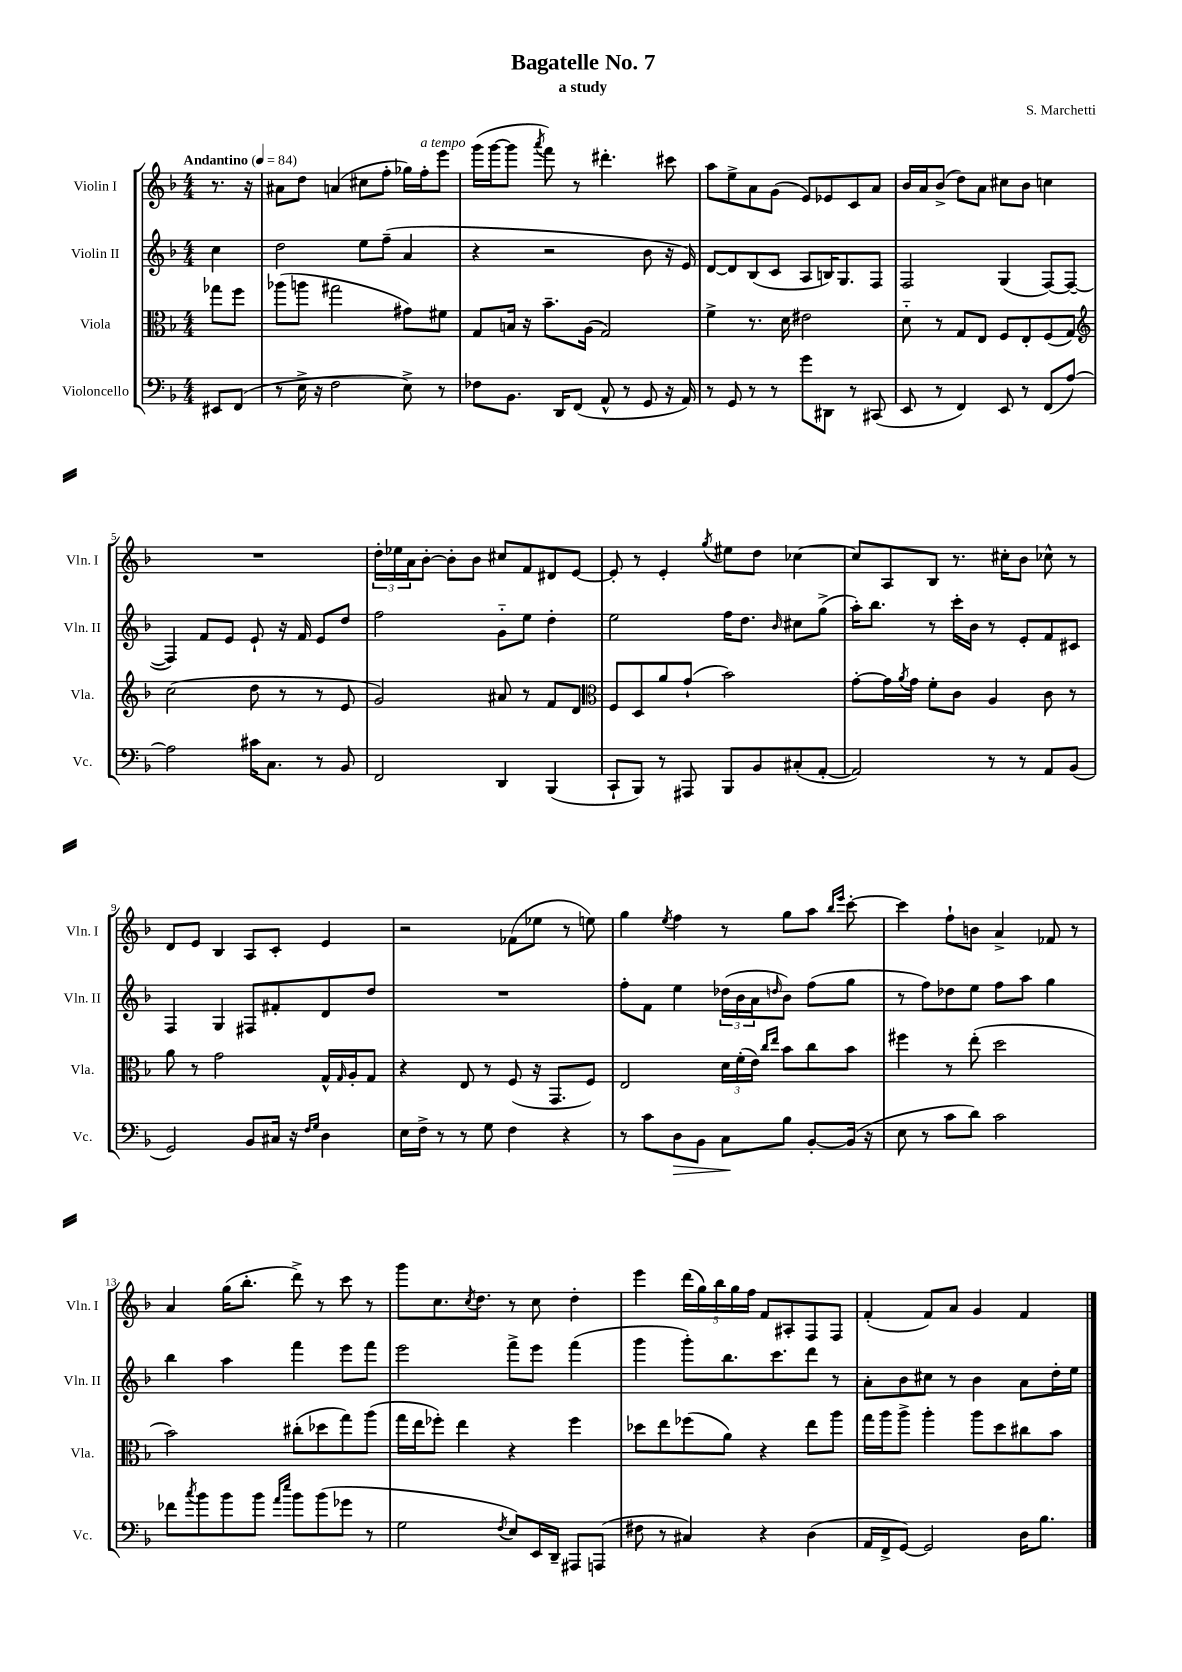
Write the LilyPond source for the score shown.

\header { title = "Bagatelle No. 7" composer = "S. Marchetti" subtitle = "a study" }
<<
\new StaffGroup <<
\new Staff = "s0" \with { instrumentName = "Violin I" shortInstrumentName = "Vln. I" } {
    \clef treble \key f \major \numericTimeSignature \time 4/4 \partial 4 \tempo "Andantino" 4 = 84
    r8. r16 |
    ais'8 d''8 a'4( cis''8 f''8-. ges''16) f''16-.^\markup { \italic "a tempo" } e'''8 |
    g'''16( g'''16~ g'''8 \acciaccatura { a'''8 } f'''8) r8 dis'''4.-. cis'''8 |
    a''8 e''8-> a'8 g'8( e'8) ees'8 c'8 a'8 |
    bes'16 a'16 bes'8->( d''8) a'8 cis''8 bes'8 c''4 |
    R1 |
    \tuplet 3/2 { d''16-. ees''16 a'16 } bes'8~-. bes'8-. bes'8 cis''8 f'8 dis'8 e'8~ |
    e'8-. r8 e'4-. \acciaccatura { g''8 } eis''8 d''8 ces''4~ |
    ces''8 a8 bes8 r8. cis''16-. bes'8 ces''8-^ r8 |
    d'8 e'8 bes4 a8 c'8-. e'4 |
    r2 fes'8( ees''8 r8 e''8) |
    g''4 \acciaccatura { e''8 } f''4 r8 g''8 a''8 \grace { bes''16 e'''16 } c'''8~-. |
    c'''4 f''8-! b'8 a'4-> fes'8 r8 |
    a'4 g''16( bes''8.-. d'''8->) r8 c'''8 r8 |
    g'''8 c''8. \acciaccatura { c''8 } d''8. r8 c''8 d''4-. |
    e'''4 \tuplet 5/4 { d'''16( g''16) bes''16 g''16 f''16 } f'8 ais8-. f8 f8 |
    f'4-.( f'8) a'8 g'4 f'4 \bar "|." |
}
\new Staff = "s1" \with { instrumentName = "Violin II" shortInstrumentName = "Vln. II" } {
    \clef treble \key f \major \numericTimeSignature \time 4/4 \partial 4
    c''4 |
    d''2 e''8 f''8--( a'4 |
    r4 r2 bes'8 r16 e'16) |
    d'8~ d'8 bes8( c'8 a8 b16) g8. f8 |
    f2 g4( f8~) f8~( |
    f4) f'8 e'8 e'8-! r16 f'16 e'8 d''8 |
    f''2 g'8-_ e''8 d''4-. |
    e''2 f''16 d''8. \grace { bes'16 } cis''8 g''8->( |
    a''16-.) bes''8. r8 c'''16-. bes'16 r8 e'8-. f'8 cis'8 |
    f4 g4 fis8 fis'8-. d'8 d''8 |
    R1 |
    f''8-. f'8 e''4 \tuplet 3/2 { des''16( bes'16 a'16 } \grace { d''16 } bes'8) f''8( g''8 |
    r8 f''8) des''8 e''8 f''8 a''8 g''4 |
    bes''4 a''4 f'''4 e'''8 f'''8 |
    e'''2 f'''8-> e'''8 f'''4( |
    g'''4 g'''8-.) bes''8. c'''8. d'''8 r8 |
    a'8-. bes'8 cis''8 r8 bes'4 a'8 d''16-. e''16 \bar "|." |
}
\new Staff = "s2" \with { instrumentName = "Viola" shortInstrumentName = "Vla." } {
    \clef alto \key f \major \numericTimeSignature \time 4/4 \partial 4
    ges''8 f''8 |
    aes''8( a''8 gis''2 gis'8) fis'8 |
    g8 b16 r16 bes'8.-- a16( g2) |
    f'4-> r8. d'16 eis'2 |
    d'8-_ r8 g8 e8 f8 e8-. f8( g8) |
    \clef treble c''2( d''8 r8 r8 e'8 |
    g'2) ais'8 r8 f'8 d'8 |
    \clef alto f8 d8 a'8 g'8-!( bes'2) |
    g'8~-. g'16 \acciaccatura { a'8 } g'16 f'8-. c'8 a4 c'8 r8 |
    a'8 r8 g'2 g16-^ \grace { g16 } a16-. g8 |
    r4 e8 r8 f8( r16 g,8. f8) |
    e2 \tuplet 3/2 { d'16 f'16-.( e'16) } \grace { c''16 e''16 } bes'8 c''8 bes'8 |
    fis''4 r8 e''8-.( d''2 |
    bes'2) cis''8-.( des''8 g''8) a''8( |
    g''16 e''16 fes''8-.) e''4 r4 fes''4 |
    des''8 e''8 fes''8( a'8) r4 e''8 a''8 |
    g''16 a''16 a''8-> a''4-. a''8 d''8 cis''8 bes'8 \bar "|." |
}
\new Staff = "s3" \with { instrumentName = "Violoncello" shortInstrumentName = "Vc." } {
    \clef bass \key f \major \numericTimeSignature \time 4/4 \partial 4
    eis,8 f,8( |
    r8 e16-> r16 f2 e8->) r8 |
    fes8 bes,8. d,16 f,8( a,8-^ r8 g,8 r16 a,16) |
    r8 g,8 r8 r8 g'8 dis,8 r8 cis,8( |
    e,8 r8 f,4) e,8 r8 f,8( a8~) |
    a2 cis'16 c8. r8 bes,8 |
    f,2 d,4 bes,,4( |
    c,8-! bes,,8) r8 ais,,8 bes,,8 bes,8 cis8-.( a,8~-. |
    a,2) r8 r8 a,8 bes,8( |
    g,2) bes,8 cis16 r16 \grace { f16 g16 } d4 |
    e16 f16-> r8 r8 g8 f4 r4 |
    r8 c'8 d8\> bes,8 c8\! bes8 bes,8~-. bes,16( r16 |
    e8 r8 c'8 d'8) c'2 |
    fes'8 \acciaccatura { c''8 } bes'8 bes'8 bes'8 \grace { a'16 e''16 } bes'8 bes'8( ges'8 r8 |
    g2 \acciaccatura { f8 } e8) e,16 d,16-- ais,,8 a,,8( |
    fis8 r8 cis4) r4 d4( |
    a,16 f,16-> g,8~) g,2 d16 bes8. \bar "|." |
}
>>
>>
